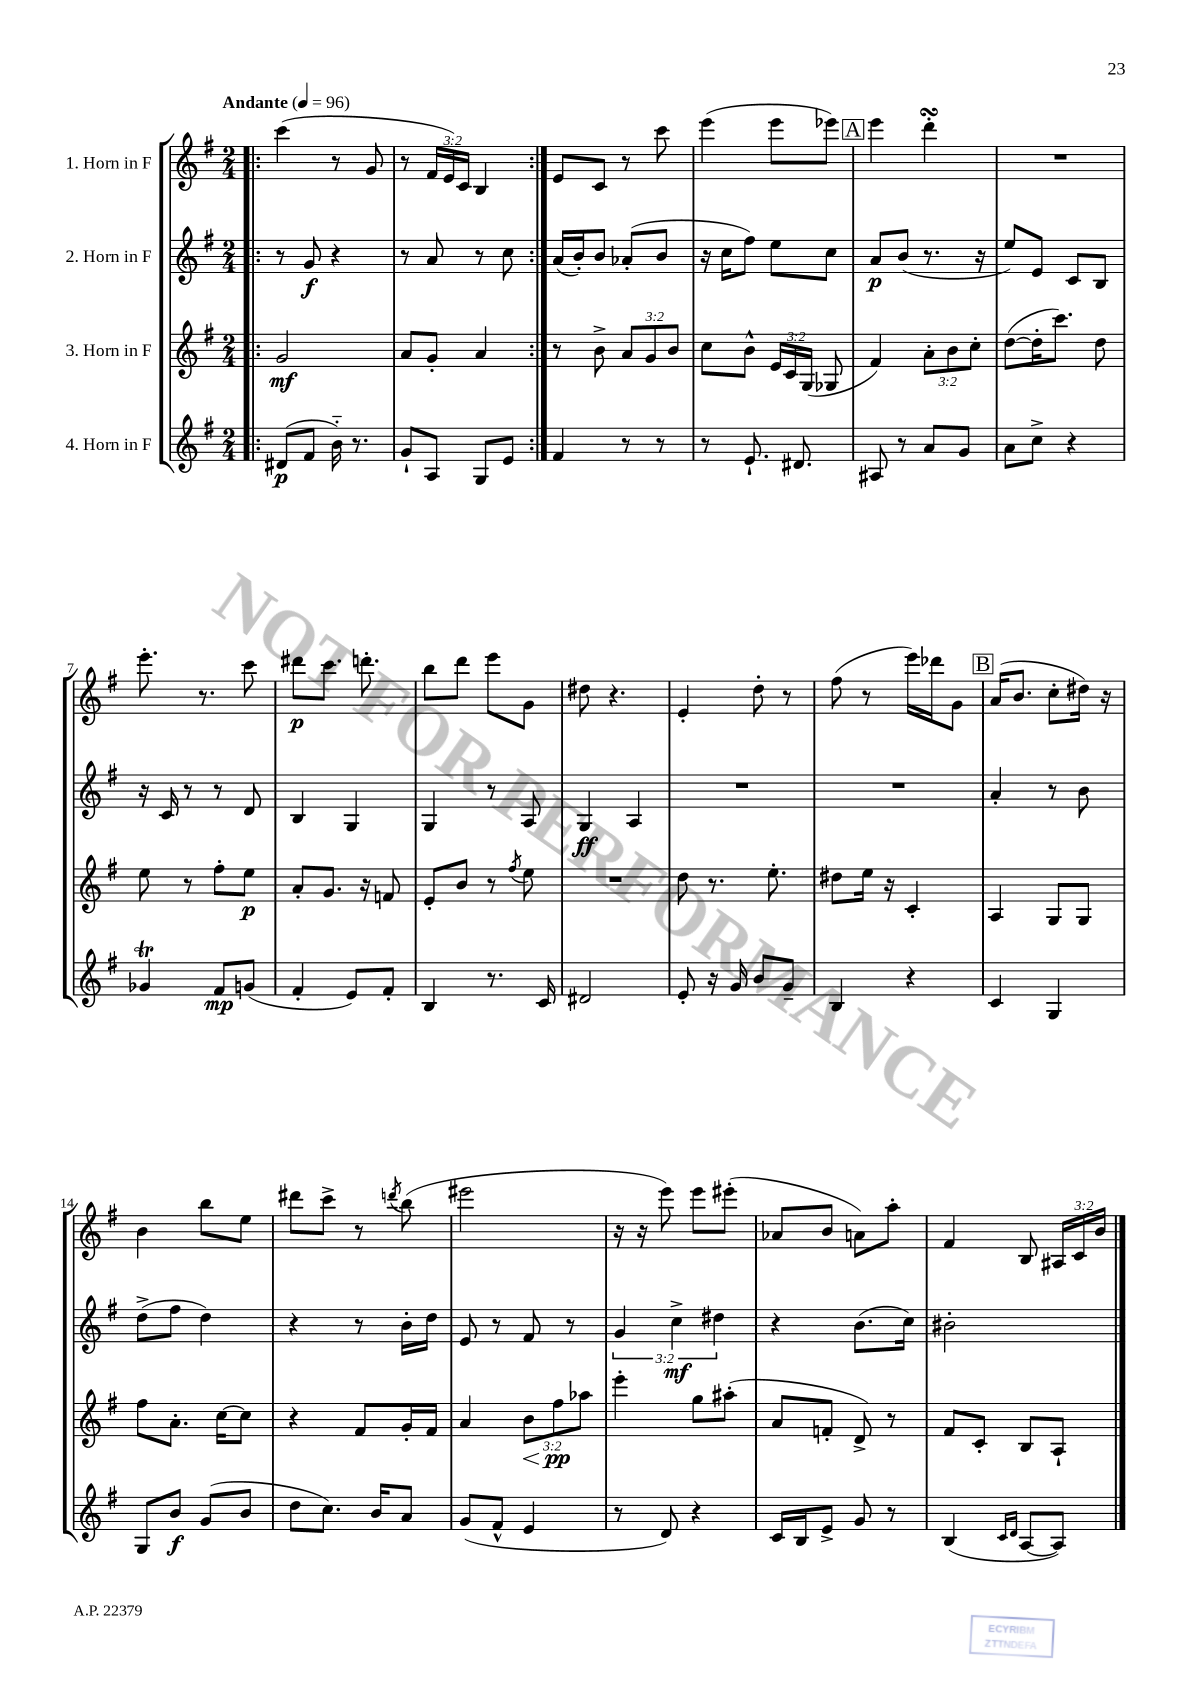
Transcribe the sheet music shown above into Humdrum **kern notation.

**kern	**dynam	**kern	**dynam	**kern	**dynam	**kern	**dynam
*part4	*part4	*part3	*part3	*part2	*part2	*part1	*part1
*staff4	*staff4	*staff3	*staff3	*staff2	*staff2	*staff1	*staff1
*I"4. Horn in F	*	*I"3. Horn in F	*	*I"2. Horn in F	*	*I"1. Horn in F	*
*clefG2	*	*clefG2	*	*clefG2	*	*clefG2	*
*k[f#]	*	*k[f#]	*	*k[f#]	*	*k[f#]	*
*M2/4	*	*M2/4	*	*M2/4	*	*M2/4	*
*MM96	*	*MM96	*	*MM96	*	*MM96	*
=1!|:	=1!|:	=1!|:	=1!|:	=1!|:	=1!|:	=1!|:	=1!|:
!	!	!	!	!	!	!LO:TX:a:B:t=Andante	!
(8d#X/L	p	2g/	mf	8r	.	(4ccc\	.
8f#/J	.	.	.	8g/	f	.	.
16b\)	.	.	.	4r	.	8r	.
8.r	.	.	.	.	.	.	.
.	.	.	.	.	.	8g/	.
=2	=2	=2	=2	=2	=2	=2	=2
8g`/L	.	8a/L	.	8r	.	8r	.
8A/J	.	8g'/J	.	8a/	.	24f#/LL	.
.	.	.	.	.	.	24e/)	.
.	.	.	.	.	.	24c/JJ	.
8G/L	.	4a/	.	8r	.	4B/	.
8e/J	.	.	.	8cc\	.	.	.
=3:|!	=3:|!	=3:|!	=3:|!	=3:|!	=3:|!	=3:|!	=3:|!
4f#/	.	8r	.	(16a/LL	.	8e/L	.
.	.	.	.	16b'/J)	.	.	.
.	.	8b^\	.	8b/J	.	8c/J	.
8r	.	12a/L	.	(8a-X'/L	.	8r	.
.	.	12g/	.	.	.	.	.
8r	.	.	.	8b/J	.	8ccc\	.
.	.	12b/J	.	.	.	.	.
=4	=4	=4	=4	=4	=4	=4	=4
8r	.	8cc\L	.	16r	.	(4eee\	.
.	.	.	.	16cc\KL	.	.	.
8.e`/	.	8b^^\J	.	8ff#\J)	.	.	.
.	.	24e/LL	.	8ee\L	.	8eee\L	.
.	.	24c/	.	.	.	.	.
8.d#X/	.	.	.	.	.	.	.
.	.	(24G/JJ	.	.	.	.	.
.	.	8G-X/	.	8cc\J	.	8eee-X\J)	.
!!LO:REH:place=s1:t=A
=5	=5	=5	=5	=5	=5	=5	=5
8A#X/	.	4f#/)	.	8a/L	p	4eee\	.
8r	.	.	.	(8b/J	.	.	.
8a/L	.	12a'\L	.	8.r	.	4dddsSSS'\	.
.	.	12b\	.	.	.	.	.
8g/J	.	.	.	.	.	.	.
.	.	12cc'\J	.	.	.	.	.
.	.	.	.	16r	.	.	.
=6	=6	=6	=6	=6	=6	=6	=6
8a\L	.	([8dd\L	.	8ee/L)	.	2r	.
8cc^\J	.	16dd'\K]	.	8e/J	.	.	.
.	.	8.ccc\J)	.	.	.	.	.
4r	.	.	.	8c/L	.	.	.
.	.	8dd\	.	8B/J	.	.	.
!!LO:LB:g=z
=7	=7	=7	=7	=7	=7	=7	=7
4g-XT/	.	8ee\	.	16r	.	8.eee'\	.
.	.	.	.	16c/	.	.	.
.	.	8r	.	8r	.	.	.
.	.	.	.	.	.	8.r	.
8f#/L	mp	8ff#'\L	.	8r	.	.	.
(8gn/J	.	8ee\J	p	8d/	.	8ccc\	.
=8	=8	=8	=8	=8	=8	=8	=8
4f#'/	.	8a'/L	.	4B/	.	8ddd#X\L	p
.	.	8.g/J	.	.	.	8.ccc\J	.
8e/L)	.	.	.	4G/	.	.	.
.	.	16r	.	.	.	8.dddn'\	.
8f#'/J	.	8fn/	.	.	.	.	.
=9	=9	=9	=9	=9	=9	=9	=9
4B/	.	8e'/L	.	4G/	.	8bb\L	.
.	.	8b/J	.	.	.	8ddd\J	.
8.r	.	8r	.	8r	.	8eee\L	.
.	.	8qff#/	.	.	.	.	.
.	.	8ee\	.	8A/	.	8g\J	.
16c/	.	.	.	.	.	.	.
=10	=10	=10	=10	=10	=10	=10	=10
2d#X/	.	2r	.	4G/	ff	8dd#X\	.
.	.	.	.	.	.	4.r	.
.	.	.	.	4A/	.	.	.
=11	=11	=11	=11	=11	=11	=11	=11
8e'/	.	8dd\	.	2r	.	4e'/	.
16r	.	8.r	.	.	.	.	.
16g/	.	.	.	.	.	.	.
8b/L	.	.	.	.	.	8dd'\	.
.	.	8.ee'\	.	.	.	.	.
8g~/J	.	.	.	.	.	8r	.
=12	=12	=12	=12	=12	=12	=12	=12
4B/	.	8dd#X\L	.	2r	.	(8ff#\	.
.	.	16ee\Jk	.	.	.	8r	.
.	.	16r	.	.	.	.	.
4r	.	4c'/	.	.	.	16eee\LL)	.
.	.	.	.	.	.	16ddd-X\J	.
.	.	.	.	.	.	8g\J	.
!!LO:REH:place=s1:t=B
=13	=13	=13	=13	=13	=13	=13	=13
4c/	.	4A/	.	4a'/	.	(16a/KL	.
.	.	.	.	.	.	8.b/J	.
4G/	.	8G/L	.	8r	.	8cc'\L	.
.	.	8G/J	.	8b\	.	16dd#X\Jk)	.
.	.	.	.	.	.	16r	.
!!LO:LB:g=z
=14	=14	=14	=14	=14	=14	=14	=14
8G/L	.	8ff#\L	.	(8dd^\L	.	4b\	.
8b/J	f	8.a'\J	.	8ff#\J	.	.	.
(8g/L	.	.	.	4dd\)	.	8bb\L	.
.	.	[16cc\KL	.	.	.	.	.
8b/J	.	8cc\J]	.	.	.	8ee\J	.
=15	=15	=15	=15	=15	=15	=15	=15
8dd\L	.	4r	.	4r	.	8ddd#X\L	.
8.cc\J)	.	.	.	.	.	8ccc^\J	.
.	.	8f#/L	.	8r	.	8r	.
16b/KL	.	.	.	.	.	.	.
.	.	.	.	.	.	8qdddn/	.
8a/J	.	16g'/L	.	16b'\LL	.	(8bb\	.
.	.	16f#/JJ	.	16dd\JJ	.	.	.
=16	=16	=16	=16	=16	=16	=16	=16
(8g/L	.	4a/	.	8e/	.	2eee#X\	.
8f#^^/J	.	.	.	8r	.	.	.
!	!	!	!LO:HP:b	!	!	!	!
4e/	.	12b\L	<	8f#/	.	.	.
.	.	12ff#\	pp	.	.	.	.
.	.	.	.	8r	.	.	.
.	.	12aa-X\J	[	.	.	.	.
=17	=17	=17	=17	=17	=17	=17	=17
8r	.	4eee'\	.	6g/	.	16r	.
.	.	.	.	.	.	16r	.
8d/)	.	.	.	.	.	8eee\)	.
.	.	.	.	6cc^\	mf	.	.
4r	.	8gg\L	.	.	.	8eee\L	.
.	.	.	.	6dd#X\	.	.	.
.	.	(8aa#X'\J	.	.	.	(8eee#X'\J	.
=18	=18	=18	=18	=18	=18	=18	=18
16c/LL	.	8a/L	.	4r	.	8a-X/L	.
16B/J	.	.	.	.	.	.	.
8e^/J	.	8fn'/J	.	.	.	8b/J	.
8g/	.	8d^/)	.	(8.b\L	.	8an\L)	.
8r	.	8r	.	.	.	8aa'\J	.
.	.	.	.	16cc\Jk)	.	.	.
=19	=19	=19	=19	=19	=19	=19	=19
(4B/	.	8f#/L	.	2b#X'\	.	4f#/	.
.	.	8c'/J	.	.	.	.	.
16qqc/LL	.	.	.	.	.	.	.
16qqd/JJ	.	.	.	.	.	.	.
[8A/L	.	8B/L	.	.	.	8B/	.
8A/J])	.	8A`/J	.	.	.	24A#X/LL	.
.	.	.	.	.	.	24c/	.
.	.	.	.	.	.	24b/JJ	.
==	==	==	==	==	==	==	==
*-	*-	*-	*-	*-	*-	*-	*-
